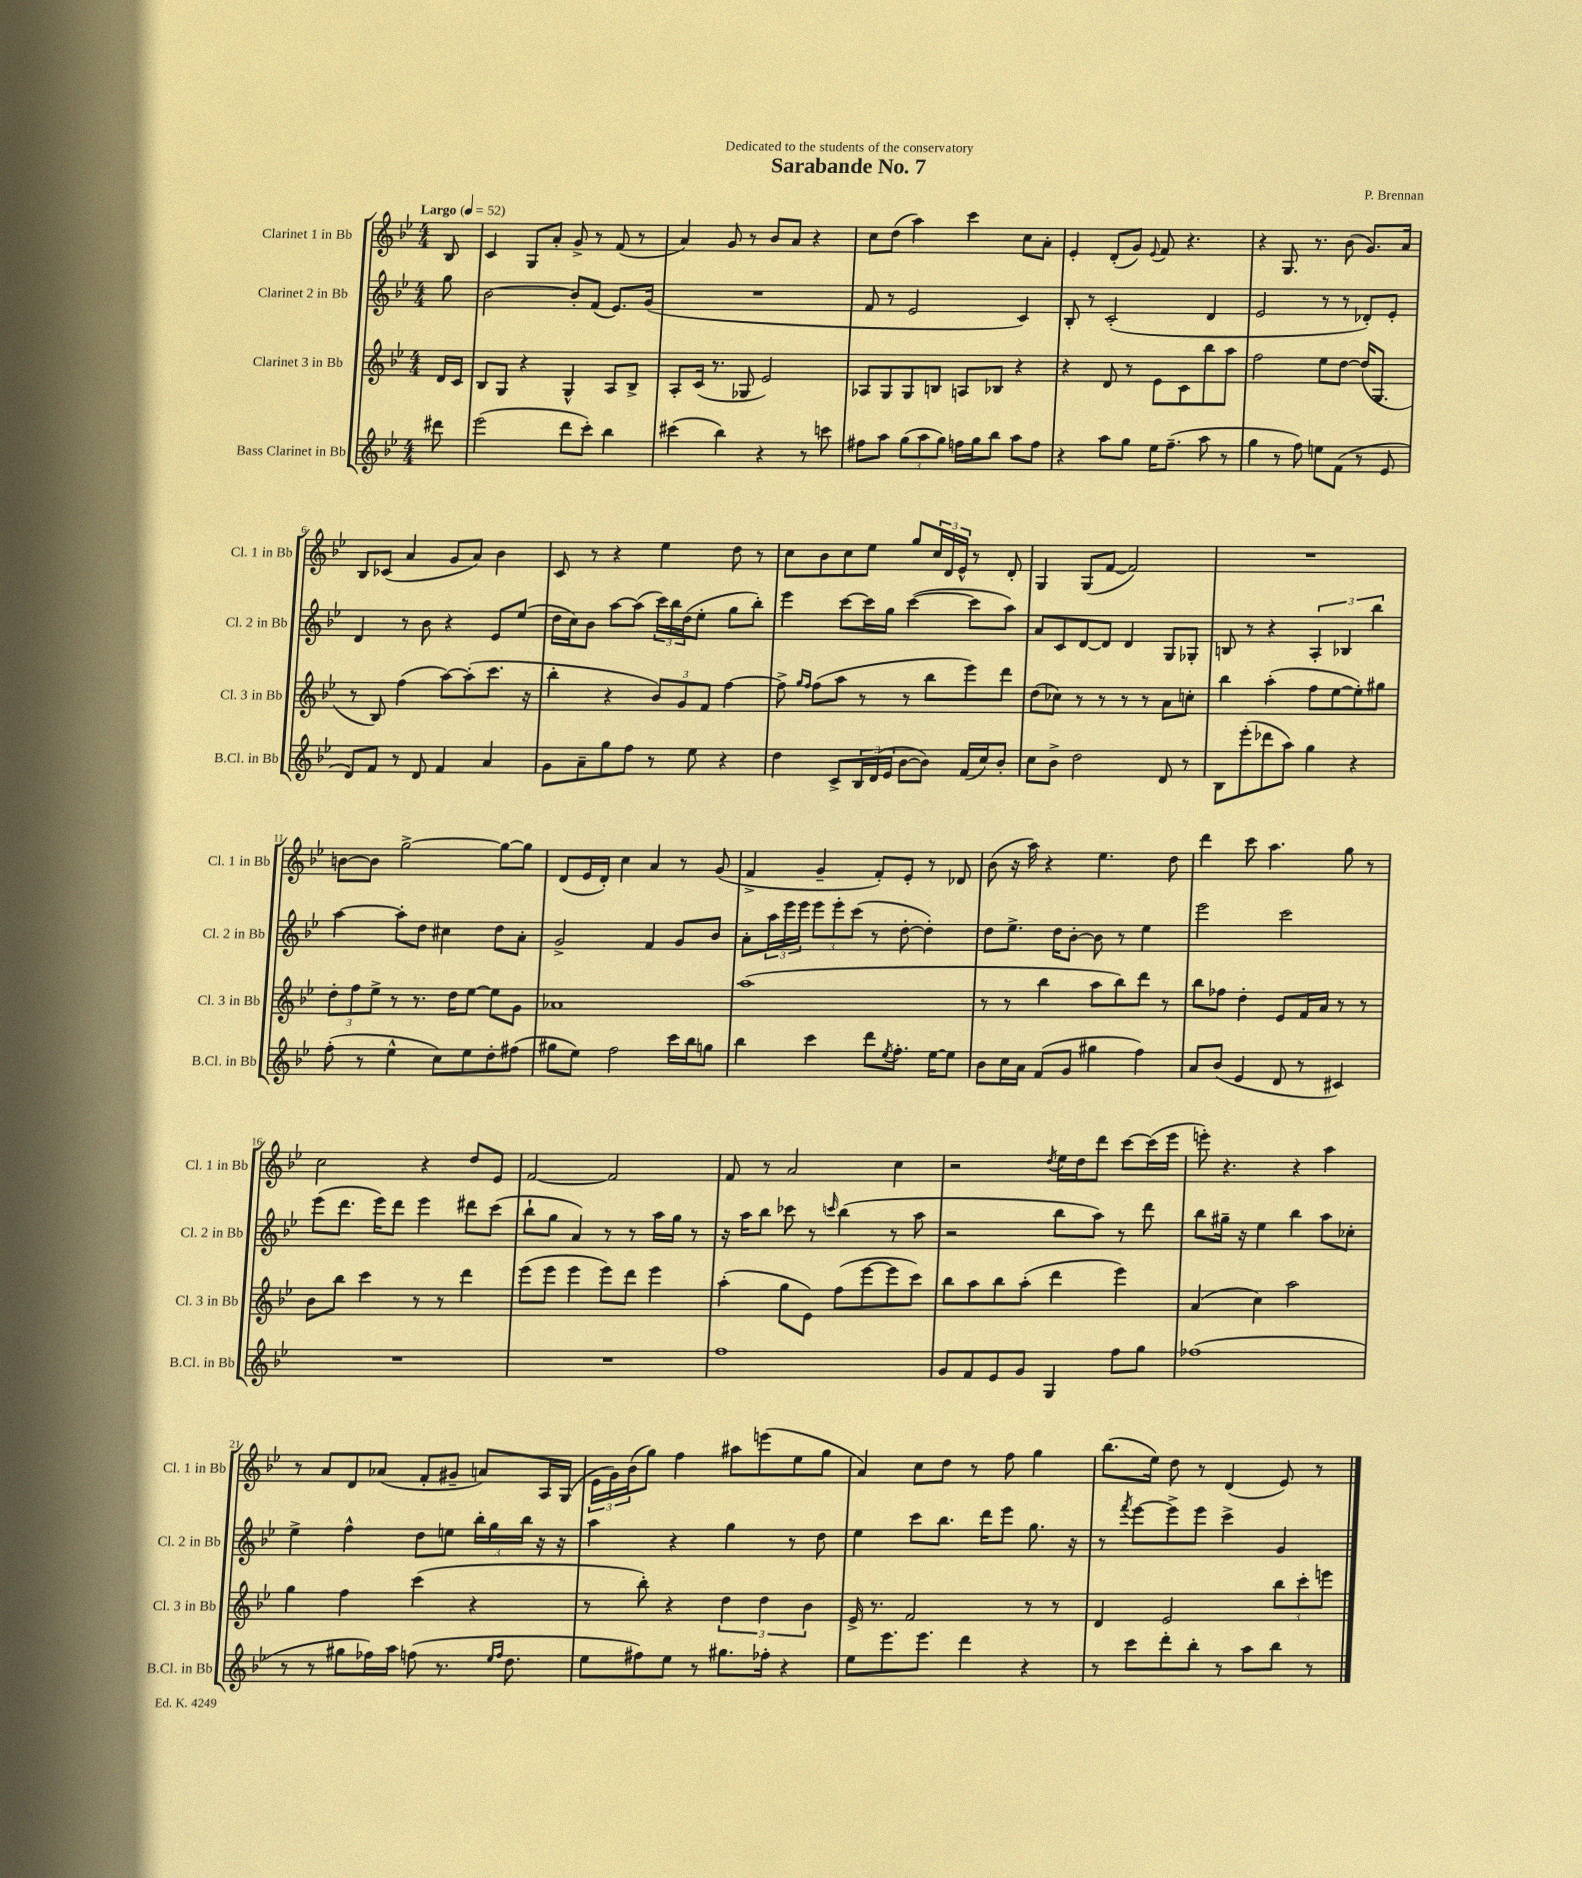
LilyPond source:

\header { title = "Sarabande No. 7" composer = "P. Brennan" dedication = "Dedicated to the students of the conservatory" }
<<
\new StaffGroup <<
\new Staff = "s0" \with { instrumentName = "Clarinet 1 in Bb" shortInstrumentName = "Cl. 1 in Bb" } {
    \clef treble \key bes \major \numericTimeSignature \time 4/4 \partial 8 \tempo "Largo" 4 = 52
    bes8 |
    c'4 g8 a'8-. g'8-> r8 f'8( r8 |
    a'4) g'8 r8 bes'8 a'8 r4 |
    c''8 d''8( a''4) c'''4 c''8 a'8-. |
    ees'4-. d'8-.( g'8) \appoggiatura { ees'8 } f'8 r4. |
    r4 g8. r8. bes'8( g'8.) a'16 |
    bes8 ces'8( a'4 g'8 a'8) bes'4 |
    c'8 r8 r4 ees''4 d''8 r8 |
    c''8 bes'8 c''8 ees''8 g''8 \tuplet 3/2 { c''16 d'16 ees'16-^ } r8 d'8-. |
    g4 g8( f'8~ f'2) |
    R1 |
    b'8~ b'8 g''2~-> g''8~ g''8 |
    d'8( ees'16 d'16-.) c''4 a'4 r8 g'8( |
    f'4-> g'4-- f'8-.) ees'8-. r8 des'8 |
    bes'8( r16 a''16) r4 ees''4. d''8 |
    d'''4 c'''8 a''4. g''8 r8 |
    c''2 r4 d''8 ees'8 |
    f'2~ f'2 |
    f'8 r8 a'2 c''4 |
    r2 \acciaccatura { d''8 } ees''16 d''16 d'''8 c'''8~ c'''16( ees'''16 |
    e'''8-.) r4. r4 a''4 |
    r8 a'8 d'8 aes'8( f'8-. gis'8-- a'8) a16 g16( |
    \tuplet 3/2 { ees'16 g'16) bes'16( } g''8) f''4 ais''8 e'''8( ees''8 g''8 |
    a'4) c''8 d''8 r8 f''8 g''4 |
    bes''8.( ees''16) d''8 r8 d'4( ees'8) r8 \bar "|." |
}
\new Staff = "s1" \with { instrumentName = "Clarinet 2 in Bb" shortInstrumentName = "Cl. 2 in Bb" } {
    \clef treble \key bes \major \numericTimeSignature \time 4/4 \partial 8
    g''8 |
    bes'2~ bes'8-. f'8( ees'8.) g'16( |
    R1 |
    f'8 r8 ees'2 c'4) |
    bes8-. r8 c'2-.( d'4 |
    ees'2 r8 r8 des'8-.) ees'8-. |
    d'4 r8 bes'8 r4 ees'8 ees''8( |
    d''16 c''16) bes'8 a''8~ a''8( \tuplet 3/2 { c'''16) bes''16 d''16( } ees''8-. g''8 bes''8-.) |
    ees'''4 c'''8~ c'''16 g''16 c'''4~( c'''8 a''8) |
    a'8 c'8 d'8~ d'8 d'4 g8 ges8-. |
    b8 r8 r4 \tuplet 3/2 { a4-. bes4 bes''4 } |
    a''4~ a''8-. d''8 cis''4 d''8 a'8-. |
    g'2-> f'4 g'8 bes'8 |
    a'8-. \tuplet 3/2 { a''16 ees'''16 ees'''16 } \tuplet 3/2 { ees'''8 ees'''8-. c'''8( } r8 d''8~-. d''4-.) |
    d''8 ees''8.-> d''16 bes'8~-. bes'8 r8 ees''4 |
    ees'''2 c'''2 |
    ees'''8( d'''8. ees'''16) d'''8 ees'''4 dis'''8 c'''8( |
    bes''8-! g''8 a'4) r8 r8 a''16 g''16 r8 |
    r16 a''16 bes''8 ces'''8 r8 \grace { c'''16 } bes''4( r8 a''8 |
    r2 bes''8 a''8) r8 d'''8 |
    bes''8 gis''16-- r16 ees''4 bes''4 a''8 ces''8-. |
    ees''4-> f''4-^ d''8 e''8 \tuplet 3/2 { bes''16-. g''16 bes''16 } r16 r16 |
    a''4 r4 g''4 r8 d''8 |
    ees''4 c'''8 bes''8. d'''16 ees'''8 g''8. r16 |
    r8 \acciaccatura { f'''8 } ees'''8~ ees'''8-> ees'''8 c'''4-> g'4 \bar "|." |
}
\new Staff = "s2" \with { instrumentName = "Clarinet 3 in Bb" shortInstrumentName = "Cl. 3 in Bb" } {
    \clef treble \key bes \major \numericTimeSignature \time 4/4 \partial 8
    d'16 c'16 |
    bes8 g8 r4 g4-^ a8 bes8-> |
    a8-. c'16( r8. ges8 ees'2) |
    aes8 g8 g8 b8 a8 bes8 r4 |
    r4 d'8 r8 ees'8 c'8 bes''8 a''8 |
    f''2 ees''8 d''8~ d''16( g8. |
    r8 bes8) f''4( a''8~) a''8-.( c'''8. r16 |
    bes''4-. r4 \tuplet 3/2 { bes'8) g'8 f'8 } f''4~ |
    f''8-> \grace { g''16 f''16 } f''8( a''8 r8 r8 bes''8 ees'''8) d'''8 |
    d''8( ces''8) r8 r8 r8 r8 a'8 c''8-. |
    bes''4 a''4-.( f''8 ees''8~ ees''8-.) gis''8 |
    \tuplet 3/2 { d''8-. f''8 ees''8-> } r8 r8. d''16 ees''8~ ees''8 g'8 |
    aes'1 |
    a''1( |
    r8 r8 bes''4 a''8 bes''8) d'''8 r8 |
    bes''8 fes''8 d''4-. ees'8 f'16 a'16 r8 r8 |
    bes'8 bes''8 c'''4 r8 r8 d'''4 |
    ees'''8( ees'''8 ees'''4 ees'''8) d'''8 ees'''4 |
    a''4-.( g''8 ees'8) f''8( ees'''8~ ees'''8 c'''8) |
    bes''8 a''8 bes''8 a''8-.( d'''4 ees'''4) |
    a'4( c''4) a''2 |
    g''4 f''4 c'''4( r4 |
    r8 bes''8-.) r4 \tuplet 3/2 { d''4 d''4 bes'4 } |
    ees'16-> r8. f'2 r8 r8 |
    d'4 ees'2 \tuplet 3/2 { bes''8 c'''8-. e'''8 } \bar "|." |
}
\new Staff = "s3" \with { instrumentName = "Bass Clarinet in Bb" shortInstrumentName = "B.Cl. in Bb" } {
    \clef treble \key bes \major \numericTimeSignature \time 4/4 \partial 8
    dis'''8 |
    ees'''2( d'''8 c'''8-.) bes''4 |
    cis'''4( bes''4) r4 r8 c'''8 |
    fis''8 a''8 \tuplet 3/2 { g''8( a''8 g''8) } f''16 g''16 bes''8 a''8 f''8 |
    r4 a''8 g''8 ees''16 f''8.--( a''8 r8 |
    g''4 r8 f''8) e''8 f'8( r8 ees'8 |
    d'8) f'8 r8 d'8 f'4 a'4 |
    g'8 a'8-- g''8 f''8 r8 ees''8 r4 |
    d''4 c'8-> \tuplet 3/2 { bes16 d'16( ees'16 } bes'8~ bes'8) f'16( c''16) bes'8-. |
    c''8 bes'8-> d''2 d'8 r8 |
    bes8 ees'''8-.( des'''8 a''8) g''4 r4 |
    f''8-.( r8 ees''4-^ c''8) ees''8 d''8-. fis''8( |
    gis''8 ees''8) f''2 c'''16 bes''16 g''8 |
    bes''4 c'''4 d'''8 \acciaccatura { ees''8 } f''8.-. ees''16~ ees''8 |
    bes'8 c''16 a'16 f'8( g'8 gis''4 f''4) |
    a'8 bes'8( ees'4 d'8 r8 cis'4) |
    R1 |
    R1 |
    f''1 |
    g'8 f'8 ees'8 g'8 g4 f''8 g''8 |
    fes''1( |
    r8 r8 gis''8 fes''16) a''16 f''8( r8. \grace { ees''16 f''16 } d''8. |
    ees''8 fis''8) ees''8 r8 gis''8. fes''16-. r4 |
    ees''8 ees'''8. ees'''8. d'''4 r4 |
    r8 c'''8 d'''8-. bes''8-. r8 a''8 bes''8 r8 \bar "|." |
}
>>
>>
